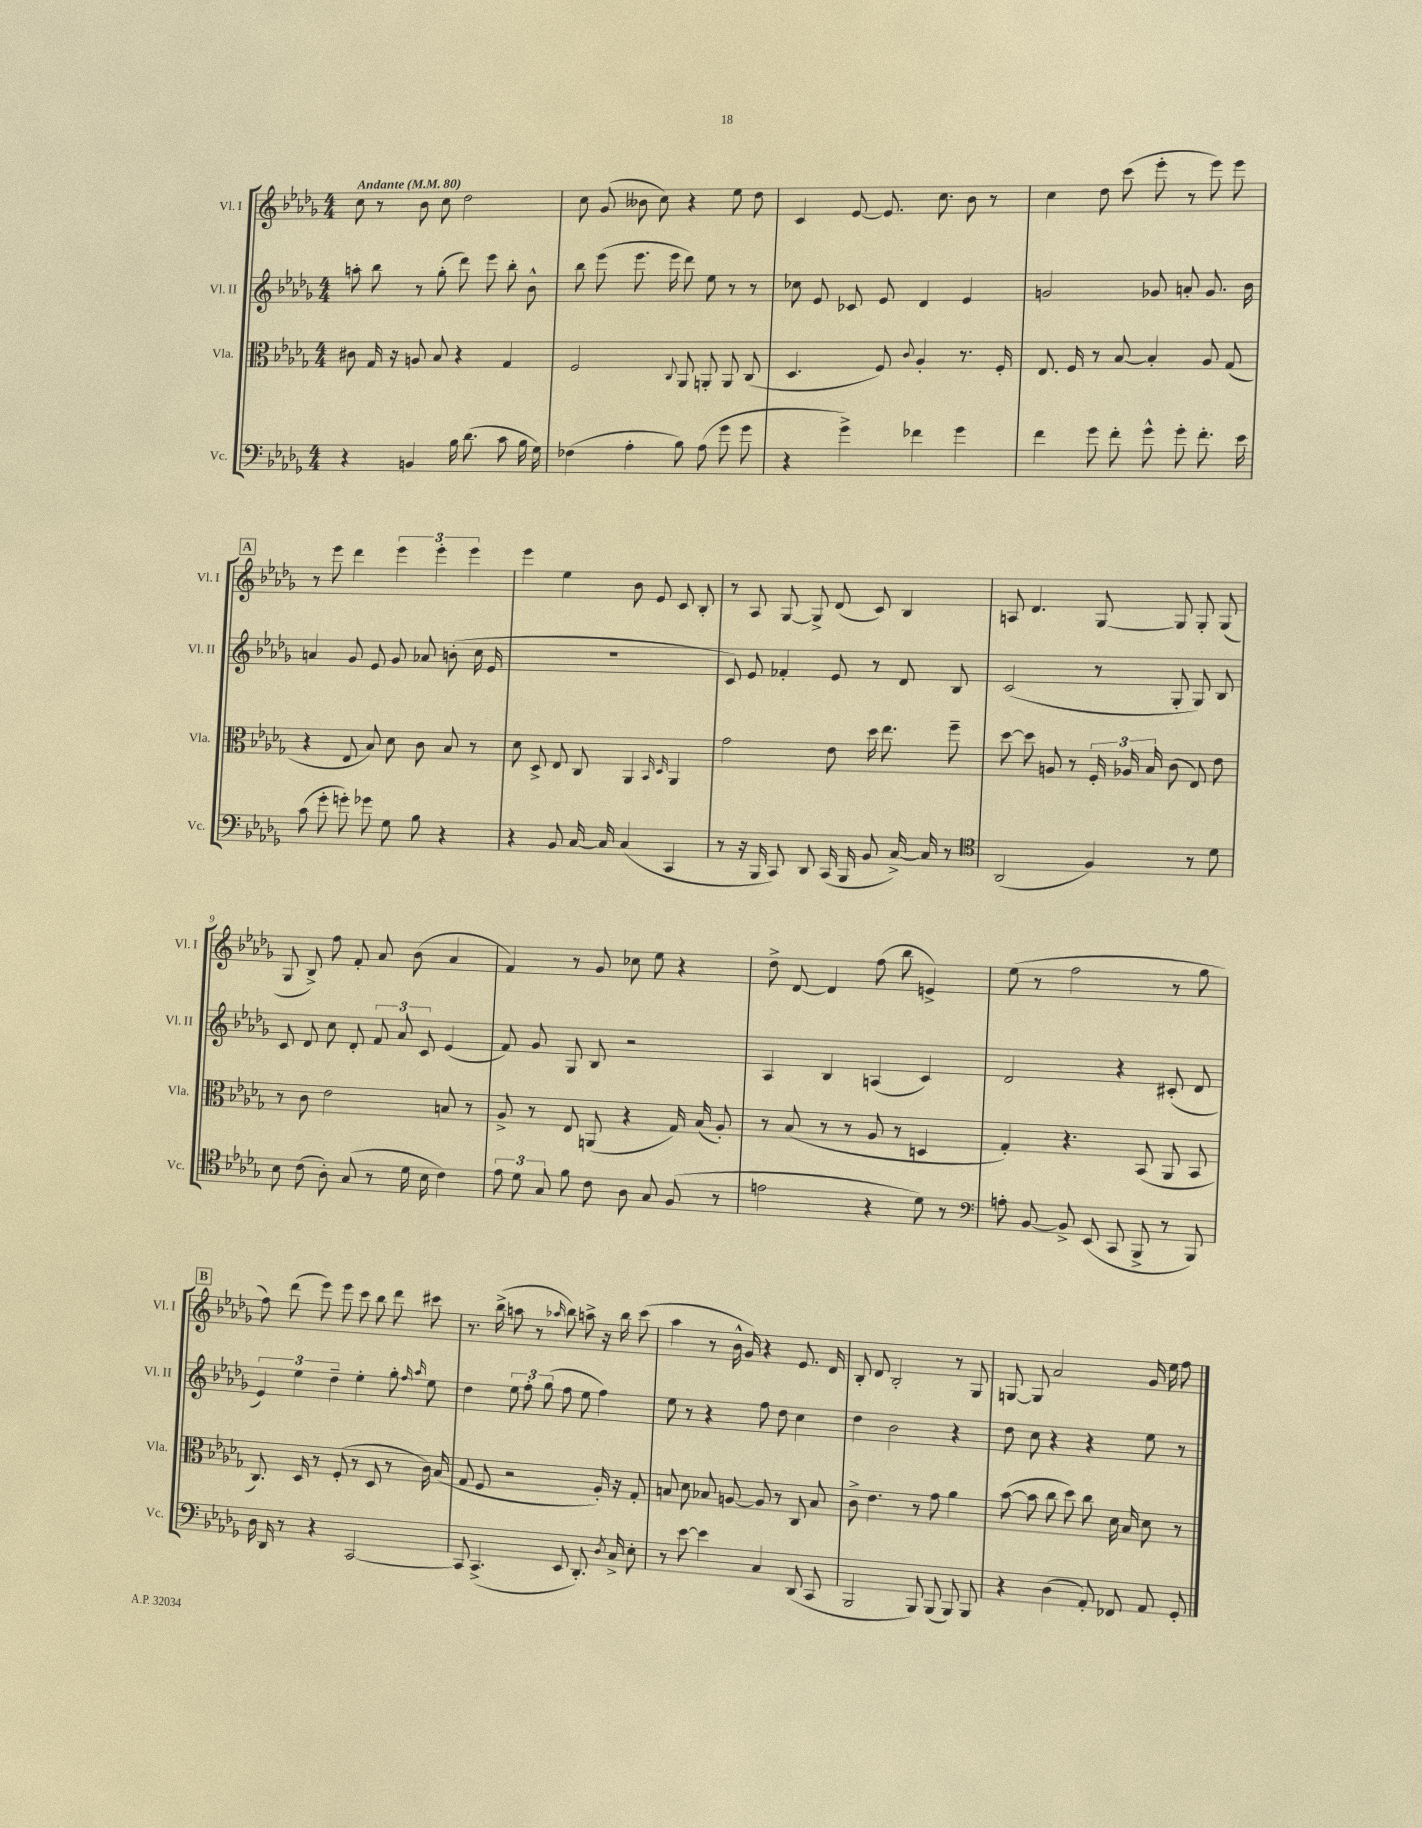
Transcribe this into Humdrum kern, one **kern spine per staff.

**kern	**kern	**kern	**kern
*part4	*part3	*part2	*part1
*staff4	*staff3	*staff2	*staff1
*I"Vc.	*I"Vla.	*I"Vl. II	*I"Vl. I
*I'Vc.	*I'Vla.	*I'Vl. II	*I'Vl. I
*clefF4	*clefC3	*clefG2	*clefG2
*k[b-e-a-d-g-]	*k[b-e-a-d-g-]	*k[b-e-a-d-g-]	*k[b-e-a-d-g-]
*M4/4	*M4/4	*M4/4	*M4/4
*MM80	*MM80	*MM80	*MM80
=1	=1	=1	=1
!	!	!	!LO:TX:a:B:t=Andante
4r	8c#X\	8aan'\	8cc\
.	16G-/	8bb-\	8r
.	16r	.	.
4BBn/	8An/	8r	8b-\
.	8B-/	(8gg-'\	8cc\
16B-\	4r	8ddd-\)	2dd-\
(8.d-\	.	.	.
.	.	8eee-\	.
8c\	4G-/	8bb-'\	.
16B-\	.	8b-^^\	.
16G-\)	.	.	.
=2	=2	=2	=2
(4F-X\	2F/	8bb-\	8cc\
.	.	(8eee-\	(8g-/
4A-'\	.	8.eee-\	8b--X\
.	.	.	8cc\)
.	.	16eee-\	.
.	8qqC/	.	.
8B-\)	8AA-/	8ddd-\)	4r
(8A-\	8AAn'/	8ee-\	.
8g-\	8AA/	8r	8ee-\
8g-\	(8C/	8r	8dd-\
=3	=3	=3	=3
4r	4.D-/	8cc-X\	4c/
.	.	8e-/	.
4g-^\)	.	8c-X/	[8e-/
.	8F/)	8e-/	8.e-/]
.	8qqc/	.	.
4f-X\	4A-'/	4d-/	.
.	.	.	8.cc\
4g-\	8.r	4e-/	8b-\
.	.	.	8r
.	16F'/	.	.
=4	=4	=4	=4
4f\	8.E-/	2gn/	4cc\
.	16F/	.	.
8g-\	8r	.	8dd-\
8f'\	[8B-/	.	(8ccc\
8g-^^\	4B-'/]	8g-X/	8eee-'\
8g-'\	.	8an'/	8r
8.f'\	8A-/	8.g-/	8eee-\)
.	(8G-/	.	8eee-\
16e-\	.	16b-\	.
!!LO:LB:g=z
!!LO:REH:place=s1:t=A
=5	=5	=5	=5
(8c\	4r	4an/	8r
8g-'\	.	.	8eee-\
8gn'\)	8E-/	8g-/	4ddd-\
8g-X\	8B-/)	8e-/	.
8G-\	8d-\	8g-/	6eee-\
8B-\	8c\	8a-X/	.
.	.	.	6eee-'\
4r	8B-/	(8bn'\	.
.	.	.	6eee-\
.	8r	16cc\	.
.	.	16e-/	.
=6	=6	=6	=6
4r	8d-\	1r	4eee-\
.	8D-^/	.	.
8BB-/	8E-/	.	4ee-\
[16C/	8C/	.	.
16C/]	.	.	.
(4C/	4AA-/	.	8b-\
.	.	.	8e-/
.	16qqBB-/	.	.
.	16qqD-/	.	.
4CC/	4AA-/	.	8c/
.	.	.	8B-'/
=7	=7	=7	=7
8r	2g-\	8c/)	8r
16r	.	8e-/	8A-/
16BBB-/	.	.	.
8CC/)	.	4f-X'/	[8G-/
8DD-/	.	.	8G-^/]
(16CC/	8e-\	8e-/	(8d-/
16BBB-/	.	.	.
8BB-/	16dd-\	8r	8c/)
.	8.ee-\	.	.
[16C^/)	.	8d-/	4B-/
16C/]	.	.	.
8r	8ff~\	8B-/	.
=8	=8	=8	=8
*clefC4	*	*	*
(2AA-/	[8dd-\	(2c/	8An/
.	8dd-\]	.	4.d-/
.	8An/	.	.
.	8r	.	.
4F/)	24F'/	8r	[8G-/
.	24A-X/	.	.
.	24B-/	.	.
.	(8c\	8G-'/	8G-/]
8r	8E-/)	8G-/)	8G-'/
8d-\	8e-\	8B-/	(8G-/
!!LO:LB:g=z
=9	=9	=9	=9
8B-\	8r	8c/	8G-/
(8c\	8c\	8d-/	8B-^/)
8A-'\)	2e-\	8cc\	8ff\
(8G-/	.	8d-'/	8f'/
8r	.	12f/	8a-/
.	.	12a-/	.
16d-\	.	.	(8b-\
.	.	12c/	.
16B-\	.	.	.
4c\)	8Bn/	(4e-/	4a-/
.	8r	.	.
=10	=10	=10	=10
12e-\	8A-^/	8f/)	4f/)
12d-\	.	.	.
.	8r	8g-/	.
12G-/	.	.	.
8f\	8E-/	8G-/	8r
8c\	(8AAn/	8B-/	8g-/
8A-\	4r	2r	8cc-X\
8G-/	.	.	8ee-\
(8F/	16G-/)	.	4r
.	(16B-/	.	.
8r	8A-'/)	.	.
=11	=11	=11	=11
2en\	8r	4A-/	8dd-^\
.	(8B-/	.	[8d-/
.	8r	4B-/	4d-/]
.	8r	.	.
4r	8A-/	(4An/	(8ff\
.	8r	.	8bb-\
8d-\)	4Dn/	4c/)	4en^/)
8r	.	.	.
=12	=12	=12	=12
*clefF4	*	*	*
8An'\	4G-'/)	2d-/	(8ee-\
[8BB-/	.	.	8r
8BB-^/]	4.r	.	2ff\
(8EE-/	.	.	.
8CC/	.	4r	.
8BBB-^/	(8BB-/	.	.
8r	8AA-/	(8c#X'/	8r
8BBB-/)	8BB-/	8d-/	8gg-\
!!LO:LB:g=z
!!LO:REH:place=s1:t=B
=13	=13	=13	=13
16D-\	8.C/)	6e-/)	8ff\)
16DD-/	.	.	.
8r	.	.	(8ddd-\
.	.	6ee-\	.
.	16D-/	.	.
4r	8r	.	8eee-\)
.	.	6dd-~\	.
.	(8F'/	.	8eee-\
[2CC/	8r	4ee-'\	8ccc\
.	8D-/	.	8bb-\
.	8r	8gg-'\	8ddd-\
.	.	16qqff/	.
.	.	16qqaa-/	.
.	16c\)	8ee-\	8ccc#X\
.	(16B-/	.	.
=14	=14	=14	=14
8CC/]	8G-/	4dd-\	8.r
(4.CC^/	8F/	.	.
.	.	.	(16bb-^\
.	2r	12ee-\	8aan\
.	.	12ff'\	.
.	.	.	8r
.	.	(12gg-\	.
.	.	.	16qqaa-X/
8EE-/	.	8ff\	8bb-\)
8.DD-'/)	.	8ee-\	8aan^\
.	16A-'/)	4ff\)	16r
8qD-/	.	.	.
16C^/	16r	.	16bb-\
8E-'\	8G-'/	.	(8ccc\
=15	=15	=15	=15
8r	8Bn/	8ee-\	4aa-\
[8e-\	8d-\	8r	.
4e-\]	8B-X/	4r	8r
.	[8An/	.	16b-^^\
.	.	.	16g-/)
4C/	8A/]	8ff\	4r
.	8r	8dd-\	.
(8DD-/	8C/	4cc\	8.e-/
8CC/	8B-/	.	.
.	.	.	16d-/
=16	=16	=16	=16
2BBB-/	8c^\	4dd-\	8B-'/
.	4.e-\	.	8d-/
.	.	2b-\	2B-'/
8BBB-/)	8r	.	.
(8BBB-/	8g-\	.	.
8BBB-/)	4a-\	4r	8r
8BBB-/	.	.	8G-/
=17	=17	=17	=17
4r	([8b-\	8dd-\	[8Gn/
.	8b-\]	8cc\	8G/]
(4D-\	8cc\	4r	2a-/
.	8dd-\)	.	.
8AA-'/)	8cc\	4r	.
8FF-X/	16d-\	.	.
.	16B-/	.	.
8AA-/	8d-\	8ee-\	16g-/
.	.	.	16ee-\
8GG-'/	8r	8r	8ff\
==	==	==	==
*-	*-	*-	*-
